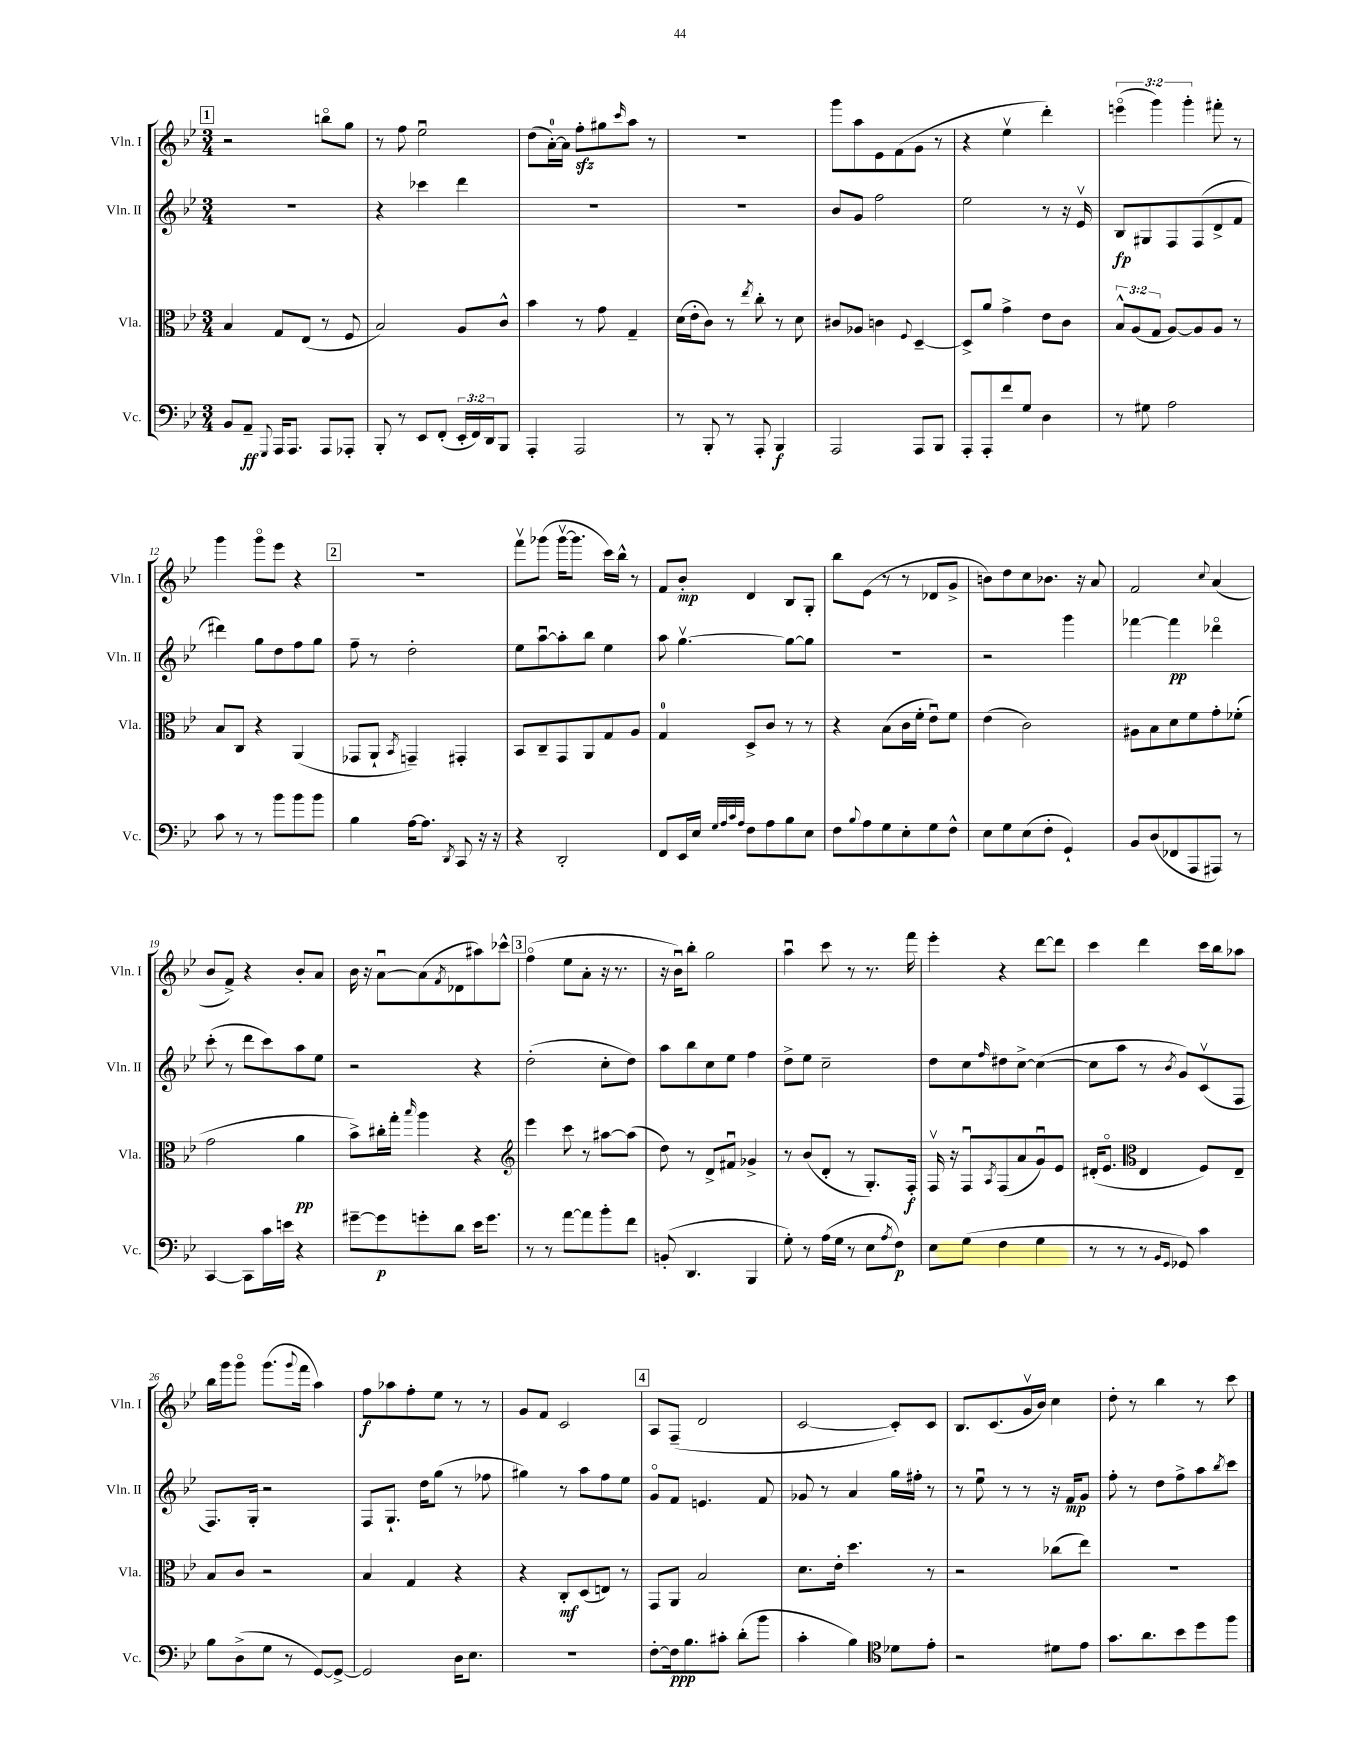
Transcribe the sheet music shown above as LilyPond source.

<<
\new StaffGroup <<
\new Staff = "s0" \with { instrumentName = "Vln. I" shortInstrumentName = "Vln. I" } {
    \clef treble \key bes \major \numericTimeSignature \time 3/4 \override Staff.TupletNumber.text = #tuplet-number::calc-fraction-text
    \mark \markup { \box "1" } r2 b''8\flageolet g''8 |
    r8 f''8 ees''2\downbow |
    d''8( a'16-0~-.) a'16 f''8-.\sfz gis''8 \grace { c'''16 } a''8 r8 |
    R2. |
    g'''8 a''8 ees'8 f'8( g'8 r8 |
    r4 ees''4\upbow d'''4-.) |
    \tuplet 3/2 { e'''4\flageolet( g'''4) g'''4-. } fis'''8-. r8 |
    g'''4 g'''8\flageolet ees'''8 r4 |
    \mark \markup { \box "2" } R2. |
    f'''8\upbow ges'''8( ges'''16~\upbow ges'''8. c'''16) bes''16-^ r8 |
    f'8 bes'8-.\mp d'4 bes8 g8-. |
    bes''8 ees'8( r8 r8 des'8 g'8-> |
    b'8) d''8 c''8 bes'8. r16 a'8 |
    f'2 \appoggiatura { c''8 } a'4( |
    bes'8 f'8->) r4 bes'8-. a'8 |
    bes'16 r16 a'8~\downbow a'8( \acciaccatura { f'8 } des'8 ais''8) ces'''8-^ |
    \mark \markup { \box "3" } f''4\flageolet( ees''8 a'8-. r16 r8. |
    r16 bes'16\downbow) bes''8-. g''2 |
    a''4\downbow c'''8 r8 r8. f'''16 |
    ees'''4-. r4 d'''8~ d'''8 |
    c'''4 d'''4 c'''16 bes''16 aes''8 |
    bes''16 g'''16 g'''8\flageolet g'''8.( \appoggiatura { g'''8 } f'''16 a''4) |
    f''8\f aes''8 f''8-. ees''8 r8 r8 |
    g'8 f'8 c'2 |
    \mark \markup { \box "4" } a8 f8--( d'2 |
    c'2~ c'8-.) c'8 |
    bes8. c'8.( g'16\upbow bes'16) c''4 |
    d''8-. r8 bes''4 r8 c'''8 \bar "|." |
}
\new Staff = "s1" \with { instrumentName = "Vln. II" shortInstrumentName = "Vln. II" } {
    \clef treble \key bes \major \numericTimeSignature \time 3/4
    \mark \markup { \box "1" } R2. |
    r4 ces'''4 d'''4 |
    R2. |
    R2. |
    bes'8 g'8 f''2 |
    ees''2 r8 r16 ees'16\upbow |
    bes8\fp gis8 f8 f8( d'8-> f'8 |
    dis'''4) g''8 d''8 f''8 g''8 |
    \mark \markup { \box "2" } f''8-- r8 d''2-. |
    ees''8 a''8~\downbow a''8-. bes''8 ees''4 |
    a''8 g''4.~\upbow g''8~ g''8 |
    R2. |
    r2 g'''4 |
    fes'''4~ fes'''4\pp des'''4\flageolet |
    c'''8-.( r8 d'''8 c'''8) a''8 ees''8 |
    r2 r4 |
    \mark \markup { \box "3" } d''2-.( c''8-. d''8) |
    a''8 bes''8 c''8 ees''8 f''4 |
    d''8-> ees''8 c''2-- |
    d''8 c''8 \grace { f''16 } dis''8 c''8~-> c''4~( |
    c''8 a''8 r8 \acciaccatura { bes'8 } g'8) c'8\upbow( f8 |
    f8.) g16-. r2 |
    f8 g8.-! d''16 g''8( r8 fes''8 |
    gis''4) r8 a''8 f''8 ees''8 |
    \mark \markup { \box "4" } g'8\flageolet f'8 e'4. f'8 |
    ges'8 r8 a'4 g''16 fis''16-. r8 |
    r8 ees''8\downbow r8 r8 r16 f'16\mp g'8 |
    f''8-. r8 d''8 f''8-> a''8 \acciaccatura { bes''8 } c'''8 \bar "|." |
}
\new Staff = "s2" \with { instrumentName = "Vla." shortInstrumentName = "Vla." } {
    \clef alto \key bes \major \numericTimeSignature \time 3/4 \override Staff.TupletNumber.text = #tuplet-number::calc-fraction-text
    \mark \markup { \box "1" } bes4 g8 ees8( r8 f8 |
    bes2) a8 c'8-^ |
    bes'4 r8 g'8 g4-- |
    d'16( ees'16-. c'8) r8 \acciaccatura { ees''8 } c''8-. r8 d'8 |
    cis'8 aes8 c'4 \appoggiatura { f8 } d4~-- |
    d8-> a'8 g'4-> ees'8 c'8 |
    \tuplet 3/2 { bes8-^ a8( g8 } a8~) a8 a8 r8 |
    bes8 c8 r4 a,4( |
    \mark \markup { \box "2" } ges,8 a,8-! \acciaccatura { bes,8 } g,4--) gis,4-. |
    bes,8 c8-- g,8 a,8 g8 a8 |
    g4-0 d8-> c'8 r8 r8 |
    r4 bes8( c'16 f'16-. ees'8\downbow) f'8 |
    ees'4( c'2) |
    ais8 bes8 d'8 f'8 g'8-. fes'8-.( |
    g'2 a'4\pp |
    bes'8->) cis''16-. g''16-. \grace { bes''16 } a''4 r4 |
    \mark \markup { \box "3" } \clef treble ees'''4 c'''8 r8 ais''8~ ais''8( |
    d''8) r8 d'8-> fis'8\downbow ges'4-> |
    r8 bes'8( d'8-. r8 g8.-.) f16-.\f |
    f16\upbow r16 f8\downbow \acciaccatura { a8 } f8( a'8 g'8\downbow) ees'8 |
    dis'16-.( ees'8.\flageolet \clef alto ees4 f8) ees8-- |
    bes8 c'8 r2 |
    bes4 g4 r4 |
    r4 c8-.\mf d8( e8) r8 |
    \mark \markup { \box "4" } g,8 a,8 bes2 |
    d'8. ees'16-. d''4. r8 |
    r2 ces''8( ees''8) |
    R2. \bar "|." |
}
\new Staff = "s3" \with { instrumentName = "Vc." shortInstrumentName = "Vc." } {
    \clef bass \key bes \major \numericTimeSignature \time 3/4 \override Staff.TupletNumber.text = #tuplet-number::calc-fraction-text
    \mark \markup { \box "1" } bes,8 a,8--\ff \appoggiatura { g,,8 } a,,16 a,,8. a,,8 aes,,8-. |
    bes,,8-. r8 ees,8 f,8-.( \tuplet 3/2 { ees,16-. f,16) d,16 } bes,,8 |
    a,,4-. a,,2 |
    r8 bes,,8-. r8 a,,8-. bes,,4\f |
    a,,2 a,,8 bes,,8 |
    a,,8-. a,,8-. f'8 g8 d4 |
    r8 gis8 a2 |
    c'8 r8 r8 bes'8 bes'8 bes'8 |
    \mark \markup { \box "2" } bes4 a16~ a8. \acciaccatura { d,8 } c,8 r16 r16 |
    r4 d,2-. |
    f,8 ees,16 ees16 \grace { g32 a32 c'32 a32 } f8 a8 bes8 ees8 |
    f8 \appoggiatura { bes8 } a8 g8 ees8-. g8 f8-^ |
    ees8 g8 ees8( f8-. g,4-!) |
    bes,8 d8( fes,8 a,,8 ais,,8) r8 |
    c,4~ c,8 c'16 e'16 r4 |
    gis'8~-- gis'8\p g'8-. d'8 ees'16 g'8. |
    \mark \markup { \box "3" } r8 r8 a'8~ a'8 bes'8-. f'8 |
    b,8-.( d,4. bes,,4 |
    g8-.) r8 a16( g16 r8 ees8 \acciaccatura { a8 } f8\p) |
    ees8 g8( f4 g4 |
    r8 r8 r8 \grace { bes,16 g,16 } ges,8) c'4 |
    bes8 d8->( g8 r8 g,8~) g,8~-> |
    g,2 d16 ees8. |
    R2. |
    \mark \markup { \box "4" } f8~-. f16\ppp bes8. cis'8-. d'8-.( bes'8 |
    c'4-. bes4) \clef tenor des'8 ees'8-. |
    r2 dis'8 ees'8 |
    g'8. a'8. bes'8 d''8 f''8 \bar "|." |
}
>>
>>
\layout { \context { \Score currentBarNumber = #5 } }
